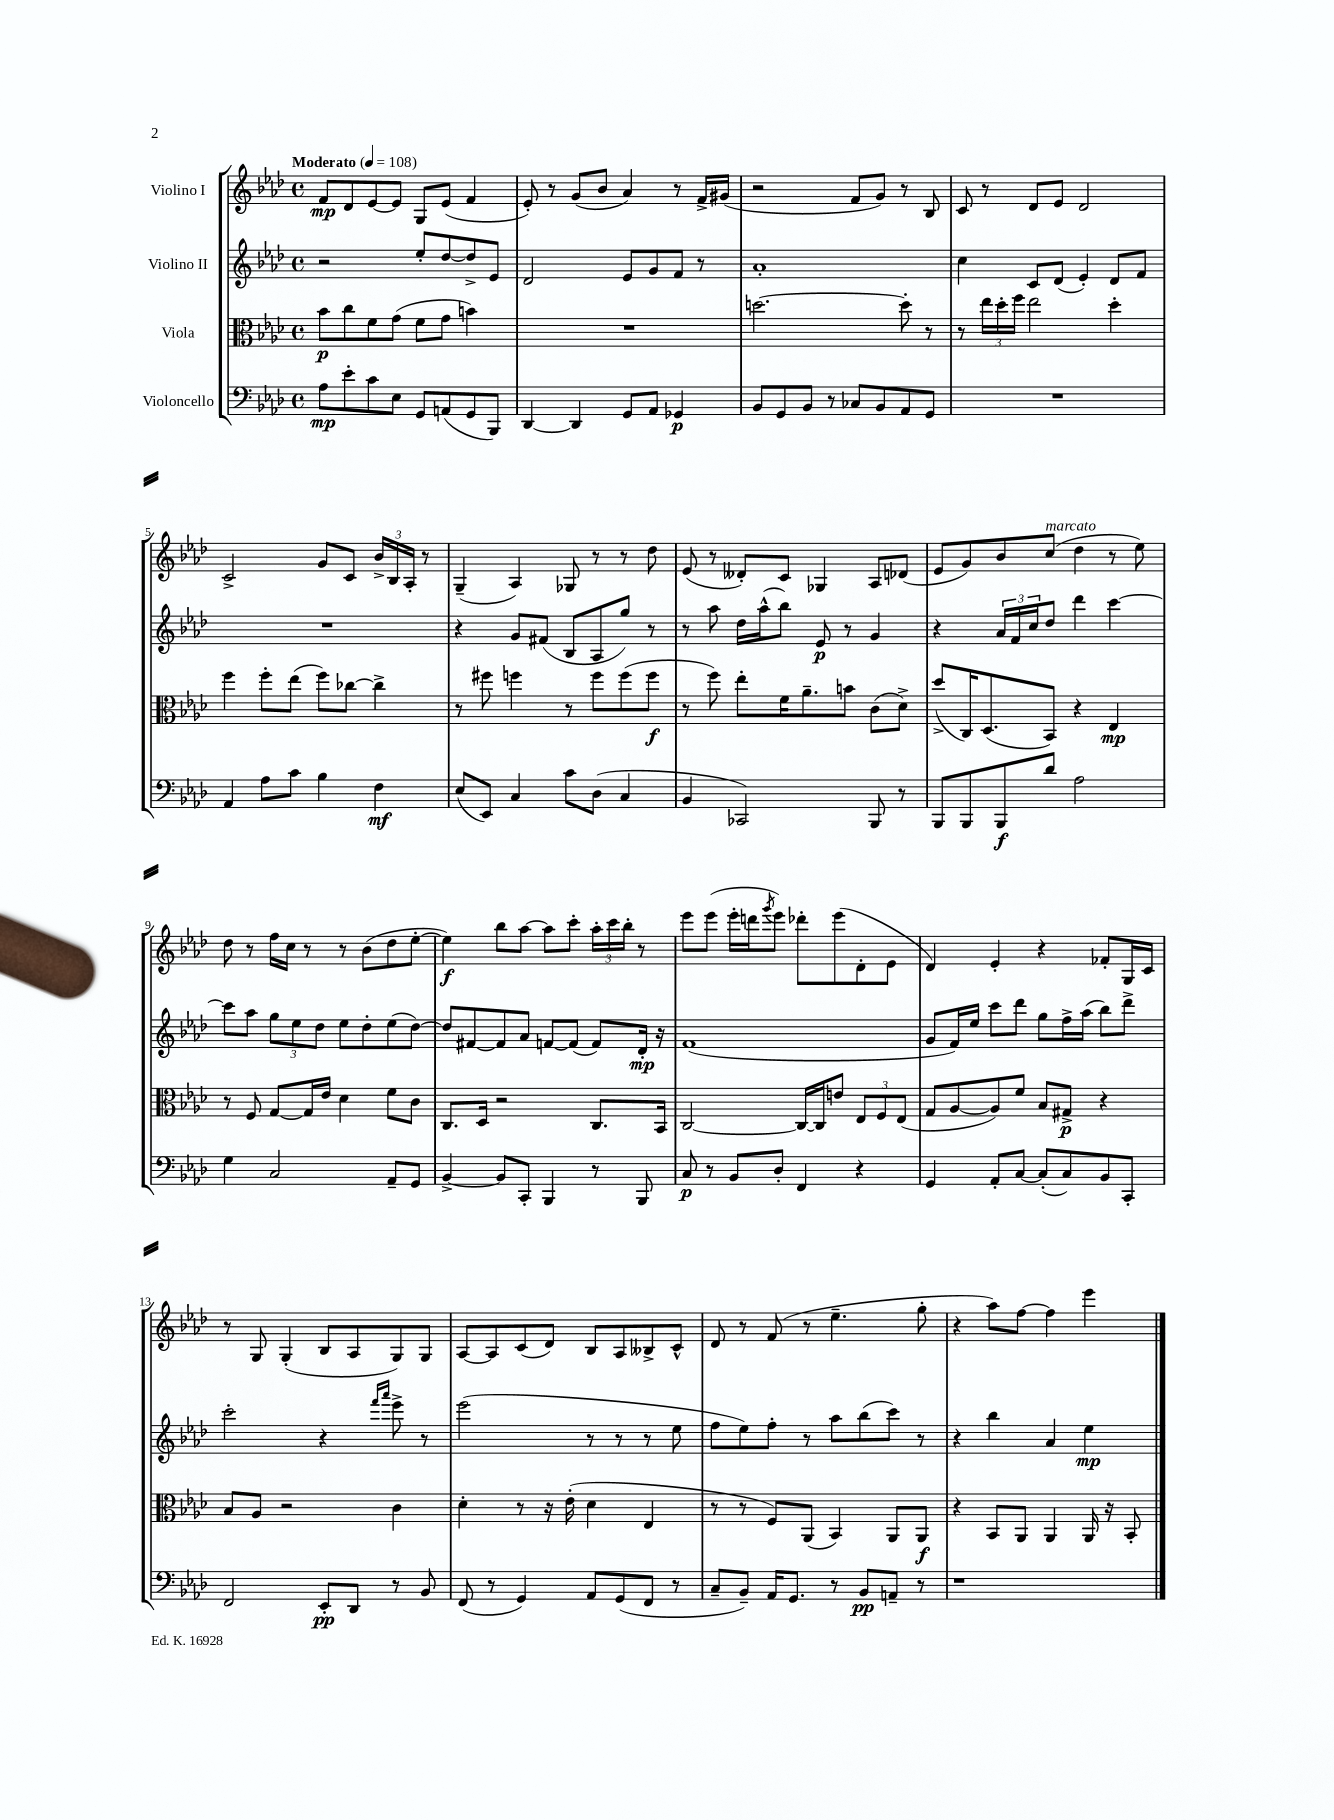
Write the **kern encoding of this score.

**kern	**kern	**kern	**kern
*staff4	*staff3	*staff2	*staff1
*clefF4	*clefC3	*clefG2	*clefG2
*k[b-e-a-d-]	*k[b-e-a-d-]	*k[b-e-a-d-]	*k[b-e-a-d-]
*M4/4	*M4/4	*M4/4	*M4/4
*met(c)	*met(c)	*met(c)	*met(c)
*MM108	*MM108	*MM108	*MM108
8A-	8b-	2r	8f
8e-'	8cc	.	8d-
8c	8f	.	[8e-
8E-	(8g	.	8e-]
8GG	8f	8ee-'	8G
(8AA	8g	[8dd-	(8e-
8GG	4b)	8dd-^]	4f
8BBB-)	.	8e-	.
=	=	=	=
[4DD-	1r	2d-	8e-')
.	.	.	8r
4DD-]	.	.	(8g
.	.	.	8b-
8GG	.	8e-	4a-)
8AA-	.	8g	.
4GG-	.	8f	8r
.	.	8r	16f^
.	.	.	(16g#
=	=	=	=
8BB-	[2.dd	1a-'	2r
8GG	.	.	.
8BB-	.	.	.
8r	.	.	.
8C-	.	.	8f
8BB-	.	.	8g)
8AA-	8dd']	.	8r
8GG	8r	.	8B-
=	=	=	=
1r	8r	4cc	8c
.	24ee-	.	8r
.	24dd-'	.	.
.	24ff	.	.
.	2ee-	8c	8d-
.	.	(8d-	8e-
.	.	4e-')	2d-
.	4dd-'	8d-	.
.	.	8f	.
=	=	=	=
4AA-	4ff	1r	2c^
8A-	8ff'	.	.
8c	(8ee-	.	.
4B-	8ff)	.	8g
.	[8cc-	.	8c
4F	4cc-^]	.	24b-^
.	.	.	24B-
.	.	.	24A-'
.	.	.	8r
=	=	=	=
(8E-	8r	4r	(4G~
8EE-)	8ff#	.	.
4C	4ff	8g	4A-)
.	.	(8f#	.
8c	8r	8B-	8G-
(8D-	8ff	8A-	8r
4C	(8ff	8gg)	8r
.	8ff	8r	8dd-
=	=	=	=
4BB-	8r	8r	(8e-
.	8ff)	8aa-	8r
2CC-)	8ee-'	16dd-	8d--')
.	.	(16aa-^^	.
.	16f	8bb-)	8c
.	8.a-~	.	.
.	.	8e-	4G-
.	8b	8r	.
8BBB-	(8c	4g	8A-
8r	8d-^)	.	(8d-
=	=	=	=
8BBB-	(8dd-^	4r	8e-
8BBB-	16C)	.	8g)
.	(8.D-	.	.
8BBB-	.	24a-	8b-
.	.	24f	.
.	.	24cc	.
8d-	8BB-)	8dd-	(8cc
2A-	4r	4ddd-	4dd-
.	4E-	[4ccc	8r
.	.	.	8ee-)
=	=	=	=
4G	8r	8ccc]	8dd-
.	8F	8aa-	8r
2C	[8G	12gg	16ff
.	.	.	16cc
.	.	12ee-	.
.	16G]	.	8r
.	.	12dd-	.
.	16e-	.	.
.	4d-	8ee-	8r
.	.	8dd-'	(8b-
8AA-~	8f	(8ee-	8dd-
8GG	8c	[8dd-)	[8ee-'
=	=	=	=
[4BB-^	8.C	8dd-]	4ee-])
.	.	[8f#	.
.	16D-	.	.
8BB-]	2r	8f#]	8bb-
8CC'	.	8a-	[8aa-
4BBB-	.	[8f	8aa-]
.	.	(8f]	8ccc'
8r	8.C	8f)	24aa-'
.	.	.	24ccc
.	.	.	24bb-'
8BBB-	.	16d-'	8r
.	16BB-	16r	.
=	=	=	=
8C	[2C	(1f	8eee-
8r	.	.	(8eee-
8BB-	.	.	16eee-'
.	.	.	16ddd
.	.	.	8qggg
8D-'	.	.	8eee-)
4FF	16C_	.	8ddd-'
.	16C]	.	.
.	8e	.	(8eee-
4r	12E-	.	8d-'
.	12F	.	.
.	.	.	8e-
.	(12E-	.	.
=	=	=	=
4GG	8G	8g	4d-)
.	[8A-	16f)	.
.	.	16ee-	.
8AA-'	8A-])	8ccc	4e-'
[8C	8f	8ddd-	.
(8C']	8B-	8gg	4r
8C)	8G#^	16ff^	.
.	.	(16aa-	.
8BB-	4r	8bb-)	8f-'
8CC'	.	8ddd-^	16G
.	.	.	16c
=	=	=	=
2FF	8B-	2ccc'	8r
.	8A-	.	8G
.	2r	.	(4G'
8EE-'	.	4r	8B-
8DD-	.	.	8A-
.	.	16qqfff	.
.	.	16qqaaa-	.
8r	4c	8eee-^	8G)
8BB-	.	8r	8G
=	=	=	=
(8FF	4d-'	(2eee-	[8A-
8r	.	.	8A-]
4GG)	8r	.	(8c
.	16r	.	8d-)
.	(16e-'	.	.
8AA-	4d-	8r	8B-
(8GG	.	8r	8A-
8FF	4E-	8r	8B--^
8r	.	8ee-	8c^^
=	=	=	=
8C~	8r	8ff	8d-
8BB-~)	8r	8ee-)	8r
16AA-	8F)	8ff'	(8f
8.GG	.	.	.
.	(8AA-	8r	8r
8r	4BB-)	8aa-	4.ee-~
8BB-	.	(8bb-	.
8AA~	8AA-	8ccc)	.
8r	8AA-	8r	8gg'
=	=	=	=
1r	4r	4r	4r
.	8BB-	4bb-	8aa-)
.	8AA-	.	[8ff
.	4AA-	4a-	4ff]
.	16AA-	4ee-	4eee-
.	16r	.	.
.	8BB-'	.	.
==	==	==	==
*-	*-	*-	*-
